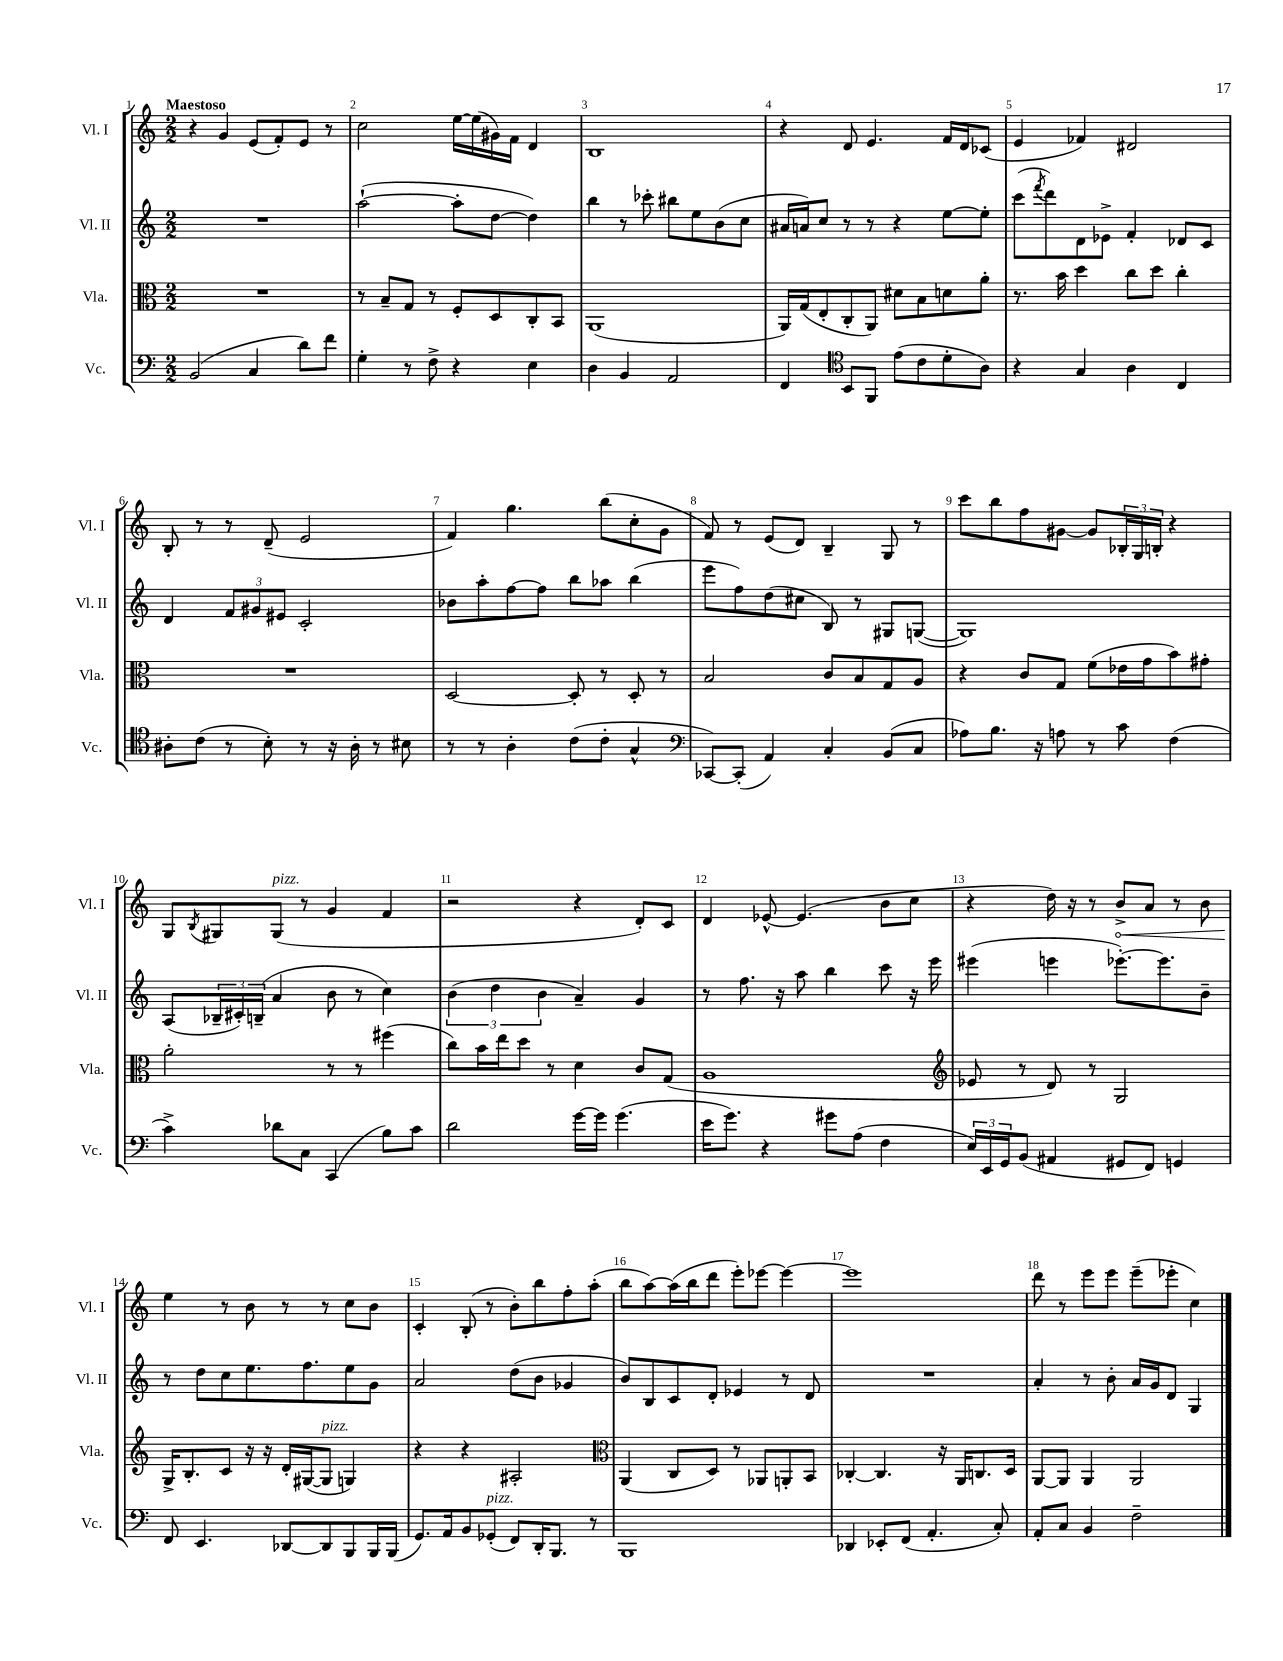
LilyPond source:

<<
\new StaffGroup <<
\new Staff = "s0" \with { instrumentName = "Vl. I" shortInstrumentName = "Vl. I" } {
    \clef treble \key c \major \numericTimeSignature \time 2/2 \tempo "Maestoso"
    r4 g'4 e'8( f'8-.) e'8 r8 |
    c''2 e''16~ e''16( gis'16) f'16 d'4 |
    b1 |
    r4 d'8 e'4. f'16 d'16 ces'8( |
    e'4 fes'4) dis'2 |
    b8-. r8 r8 d'8--( e'2 |
    f'4) g''4. b''8( c''8-. g'8 |
    f'8) r8 e'8( d'8) b4-- g8 r8 |
    c'''8 b''8 f''8 gis'8~ gis'8 \tuplet 3/2 { bes16-. g16 b16-. } r4 |
    g8 \acciaccatura { b8 } gis8 gis8^\markup { \italic "pizz." }( r8 g'4 f'4 |
    r2 r4 d'8-.) c'8 |
    d'4 ees'8~-^ ees'4.( b'8 c''8 |
    r4 d''16) r16 r8 \once \override Hairpin.circled-tip = ##t b'8->\< a'8 r8 b'8 |
    e''4\! r8 b'8 r8 r8 c''8 b'8 |
    c'4-. b8-.( r8 b'8-.) b''8 f''8-. a''8-.( |
    b''8 a''8~) a''16( b''16 d'''8 e'''8-.) ees'''8~ ees'''4~ |
    ees'''1 |
    d'''8 r8 e'''8 e'''8 e'''8--( ees'''8-. c''4) \bar "|." |
}
\new Staff = "s1" \with { instrumentName = "Vl. II" shortInstrumentName = "Vl. II" } {
    \clef treble \key c \major \numericTimeSignature \time 2/2
    R1 |
    a''2~-!( a''8-. d''8~ d''4) |
    b''4 r8 ces'''8-. bis''8 e''8 b'8( c''8 |
    ais'16 a'16) c''8 r8 r8 r4 e''8~ e''8-. |
    c'''8( \acciaccatura { f'''8 } d'''8) d'8 ees'8-> f'4-. des'8 c'8 |
    d'4 \tuplet 3/2 { f'8 gis'8 eis'8 } c'2-. |
    bes'8 a''8-. f''8~ f''8 b''8 aes''8 b''4( |
    e'''8 f''8) d''8( cis''8 b8) r8 gis8 g8~( |
    g1) |
    a8( \tuplet 3/2 { bes16-- cis'16-.) b16--( } a'4 b'8 r8 c''4) |
    \tuplet 3/2 { b'4( d''4 b'4 } a'4--) g'4 |
    r8 f''8. r16 a''8 b''4 c'''8 r16 e'''16 |
    eis'''4( e'''4 ees'''8.~-.) ees'''8. b'8-- |
    r8 d''8 c''8 e''8. f''8. e''8 g'8 |
    a'2 d''8( b'8 ges'4 |
    b'8) b8 c'8 d'8-. ees'4 r8 d'8 |
    R1 |
    a'4-. r8 b'8-. a'16 g'16 d'8 g4 \bar "|." |
}
\new Staff = "s2" \with { instrumentName = "Vla." shortInstrumentName = "Vla." } {
    \clef alto \key c \major \numericTimeSignature \time 2/2
    R1 |
    r8 b8-- g8 r8 f8-. d8 c8-. b,8 |
    a,1( |
    a,16) g16( e8-. c8-. a,8) dis'8 b8 d'8 a'8-. |
    r8. b'16 d''4 c''8 d''8 c''4-. |
    R1 |
    d2~ d8-. r8 d8-. r8 |
    b2 c'8 b8 g8 a8 |
    r4 c'8 g8 f'8( ees'16 g'16 b'8) gis'8-. |
    a'2-. r8 r8 fis''4( |
    c''8) b'16 e''16 d''8 r8 d'4 c'8 g8( |
    a1 |
    \clef treble ees'8 r8 d'8) r8 g2 |
    g16-> b8.-. c'8 r16 r16 d'16-. gis16~( gis8^\markup { \italic "pizz." } g4) |
    r4 r4 ais2-. |
    \clef alto a,4( c8 d8) r8 aes,8 a,8-. b,8 |
    ces4~-. ces4. r16 a,16 c8. d16 |
    a,8~ a,8 a,4 a,2 \bar "|." |
}
\new Staff = "s3" \with { instrumentName = "Vc." shortInstrumentName = "Vc." } {
    \clef bass \key c \major \numericTimeSignature \time 2/2
    b,2( c4 d'8) f'8 |
    g4-. r8 f8-> r4 e4 |
    d4 b,4 a,2 |
    f,4 \clef tenor b,8 f,8 e'8( c'8 d'8-. a8) |
    r4 g4 a4 c4 |
    ais8-. c'8( r8 b8-.) r8 r16 ais16-. r8 bis8 |
    r8 r8 a4-. c'8( c'8-. g4-^ |
    \clef bass ces,8~) ces,8-.( a,4) c4-. b,8( c8 |
    aes8) b8. r16 a8 r8 c'8 f4( |
    c'4->) des'8 c8 c,4( b8) c'8 |
    d'2 g'16~ g'16 g'4.( |
    e'16 g'8.) r4 gis'8 a8( f4 |
    \tuplet 3/2 { e16) e,16 g,16 } b,8( ais,4 gis,8 f,8) g,4 |
    f,8 e,4. des,8~ des,8 b,,8 b,,16 b,,16( |
    g,8.) a,16 b,8 ges,8-.^\markup { \italic "pizz." }( f,8) d,16-. b,,8. r8 |
    b,,1 |
    des,4 ees,8-. f,8( a,4.-. c8-.) |
    a,8-. c8 b,4 f2-- \bar "|." |
}
>>
>>
\layout { \context { \Score \override BarNumber.break-visibility = ##(#f #t #t) barNumberVisibility = #all-bar-numbers-visible } }
